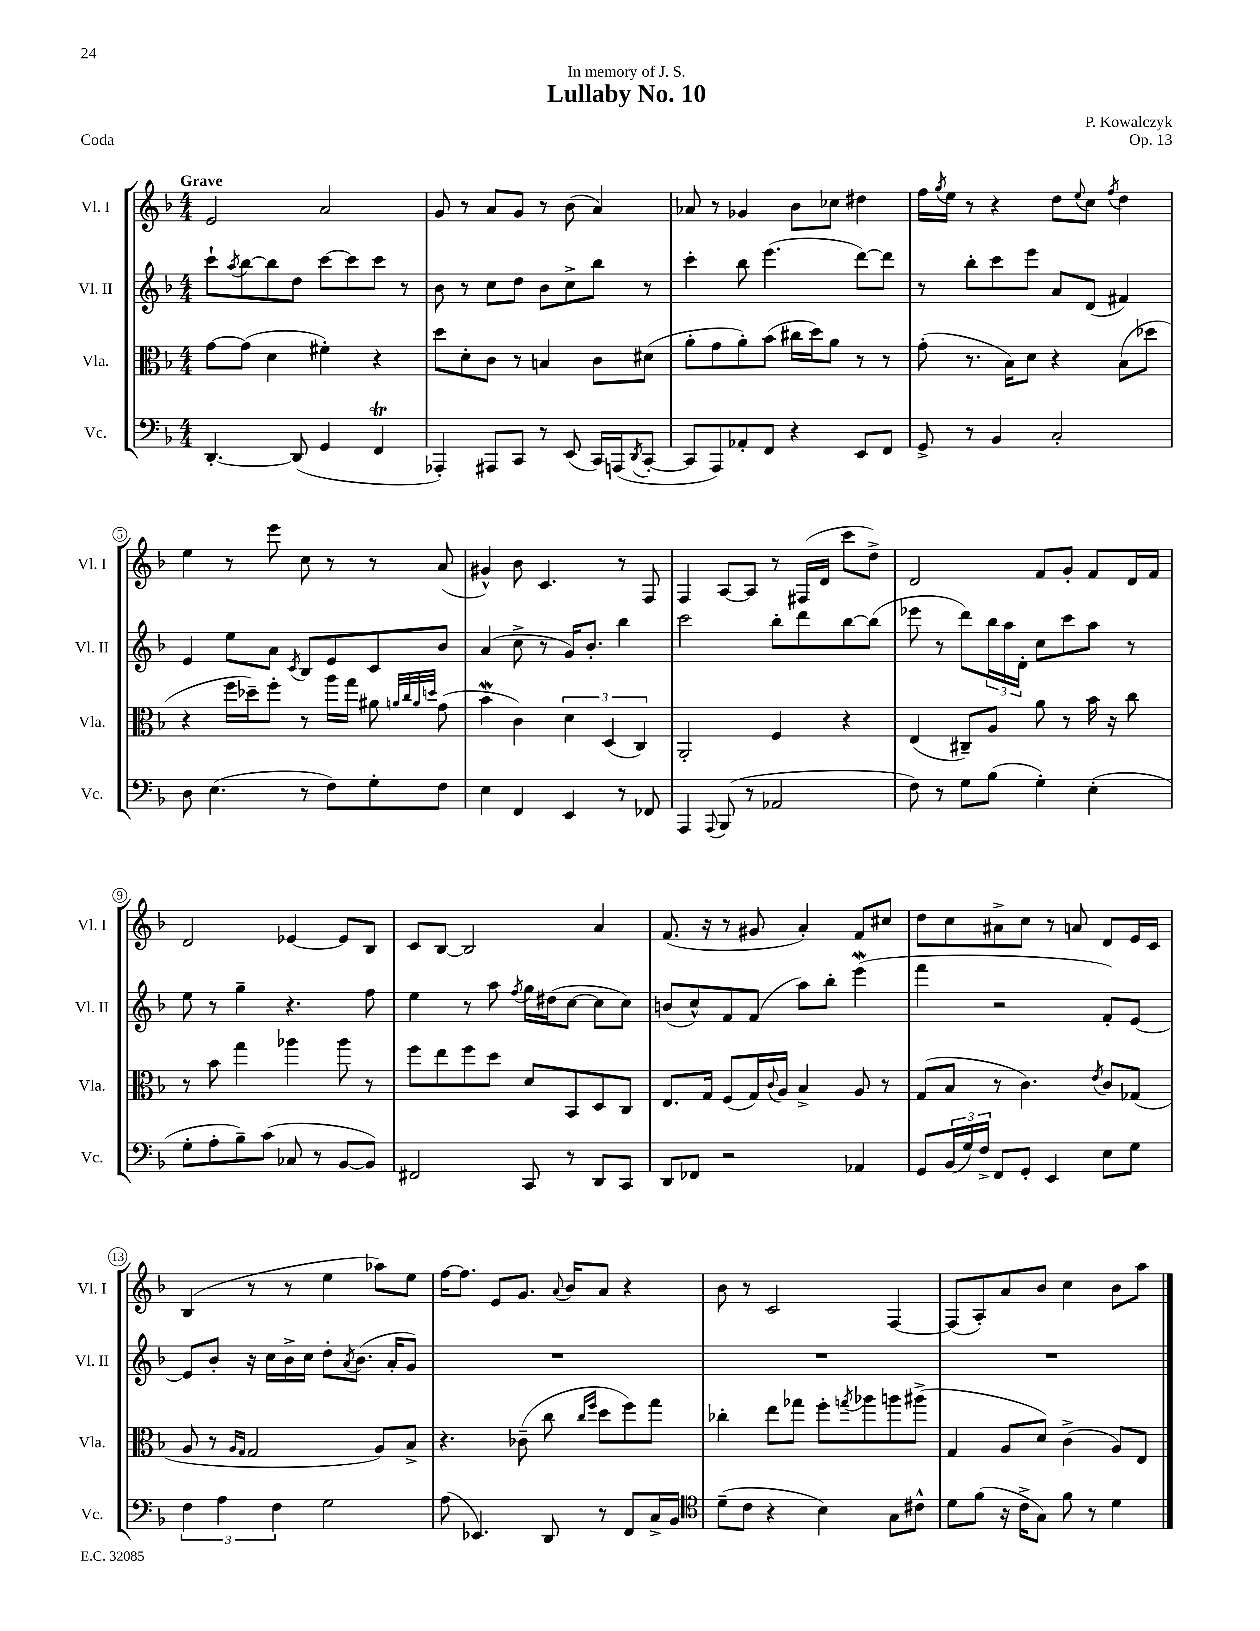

**kern	**kern	**kern	**kern
*staff4	*staff3	*staff2	*staff1
*clefF4	*clefC3	*clefG2	*clefG2
*k[b-]	*k[b-]	*k[b-]	*k[b-]
*M4/4	*M4/4	*M4/4	*M4/4
[4.DD'/	[8g\L	8ccc`\L	2e/
.	.	8qaa/	.
.	(8g\]J	[8bb-\	.
.	4d\	8bb-\]	.
(8DD/]	.	8dd\J	.
4GG/	4f#'\)	[8ccc\L	2a/
.	.	8ccc\]	.
4FF/	4r	8ccc\J	.
.	.	8r	.
=	=	=	=
4AAA-'/)	8dd\L	8b-\	8g/
.	8d'\	8r	8r
8AAA#/L	8c\J	8cc\L	8a/L
8CC/J	8r	8dd\J	8g/J
8r	4B/	8b-\L	8r
(8EE/	.	8cc^\	(8b-\
16CC/LL)	8c\L	8bb-\J	4a/)
(16AAA/J	.	.	.
8qDD/	.	.	.
[8CC'/J	(8d#\J	8r	.
=	=	=	=
8CC/]L	8a'\L	4ccc'\	8a-/
8AAA/)	8g\	.	8r
8AA-'/	8a'\)	8bb-\	4g-/
8FF/J	(8b-\J	(4.eee\	.
4r	16cc#\LL	.	8b-\L
.	16dd\J)	.	.
.	8a\J	.	8cc-\J
8EE/L	8r	[8ddd\L)	4dd#\
8FF/J	8r	8ddd\]J	.
=	=	=	=
8GG^/	(8g'\	8r	16ff\LL
.	.	.	8qgg/
.	.	.	16ee\JJ
8r	8.r	8bb-'\L	8r
4BB-/	.	8ccc\	4r
.	16B-\LK)	.	.
.	8d\J	8eee\J	.
2C'/	4r	8a/L	8dd\L
.	.	.	8qqee/
.	.	(8d/J	8cc\J
.	.	.	8qff/
.	(8B-\L	4f#/)	4dd\
.	8dd-\J	.	.
=	=	=	=
8D\	4r	4e/	4ee\
(4.E\	.	.	.
.	16ff\LL	8ee\L	8r
.	16dd-~\J)	.	.
.	8ff'\J	8a\J	8eee\
.	.	8qc/	.
8r	8r	8B-/L	8cc\
8F\L)	16aa\LL	8e/	8r
.	16gg\JJ	.	.
8G'\	8a#\	8c/	8r
.	32qqa/LLL	.	.
.	32qqcc/	.	.
.	32qqa/	.	.
.	32qqdd/JJJ	.	.
8F\J	(8g\	8b-/J	(8a/
=	=	=	=
4E\	4b-\	(4a/	4g#^^/)
4FF/	4c\)	8cc^\	8b-\
.	.	8r	4.c/
4EE/	6d\	16g/LK)	.
.	.	8.b-'/J	.
.	(6D/	.	.
8r	.	4bb-\	8r
.	6C/)	.	.
8FF-/	.	.	8F/
=	=	=	=
4AAA/	2AA'/	2ccc\	4F/
8qqAAA/	.	.	.
(8BBB-/	.	.	[8A/L
8r	.	.	8A/]J
2AA-/	4F/	8bb-'\L	8r
.	.	8ddd\	(16F#/LL
.	.	.	16d/JJ
.	4r	[8bb-\	8ccc\L
.	.	(8bb-\]J	8dd^\J)
=	=	=	=
8F\)	(4E/	8eee-\	2d/
8r	.	8r	.
8G\L	8C#~/L)	8ddd\L)	.
(8B-\J	8A/J	24bb-\L	.
.	.	24aa\	.
.	.	24d'\JJ	.
4G'\)	8a\	8cc\L	8f/L
.	8r	8ccc\	8g'/J
(4E'\	16b-\	8aa\J	8f/L
.	16r	.	.
.	8cc\	8r	16d/L
.	.	.	16f/JJ
=	=	=	=
8G'\L	8r	8ee\	2d/
8A'\	8b-\	8r	.
8B-~\)	4gg\	4gg~\	.
(8c\J	.	.	.
8C-/	4aa-\	4.r	[4e-/
8r	.	.	.
[8BB-/L	8aa-\	.	8e-/]L
8BB-/]J)	8r	8ff\	8B-/J
=	=	=	=
2FF#/	8ff\L	4ee\	8c/L
.	8ee\	.	[8B-/J
.	8ff\	8r	2B-/]
.	8dd\J	8aa\	.
.	.	8qff/	.
8CC/	8d/L	16gg\LL	.
.	.	(16dd#\J	.
8r	8BB-/	[8cc\J	.
8DD/L	8D/	8cc\]L	4a/
8CC/J	8C/J	8cc\J)	.
=	=	=	=
8DD/L	8.E/L	(8b/L	(8.f/
8FF-/J	.	8cc^^/)	.
.	16G/Jk	.	16r
2r	(8F/L	8f/	8r
.	16G/L)	(8f/J	8g#/
.	8qqc/	.	.
.	16A/JJ	.	.
.	4B-^/	8aa\L)	4a'/)
.	.	8bb-'\J	.
4AA-/	8A/	(4eee\	8f/L
.	8r	.	8cc#/J
=	=	=	=
8GG/L	(8G/L	4fff\	8dd\L
(24BB-/L	8B-/J	.	8cc\
24G/)	.	.	.
24F^/JJ	.	.	.
8FF/L	8r	2r	8a#^\
8GG'/J	4.c\)	.	8cc\J
4EE/	.	.	8r
.	.	.	8a/
.	8qe/	.	.
8E\L	8c/L	8f'/L)	8d/L
8G\J	(8G-/J	[8e/J	16e/L
.	.	.	16c/JJ
=	=	=	=
6F\	8A/	8e/]L	(4B-/
.	8r	8b-'/J	.
6A\	.	.	.
.	16qqA/LL	.	.
.	16qqG/JJ	.	.
.	2G/	16r	8r
.	.	16cc\LL	.
6F\	.	.	.
.	.	16b-^\	8r
.	.	16cc\JJ	.
2G\	.	8dd'\L	4ee\
.	.	8qa/	.
.	.	(8.b-\J	.
.	8A/L)	.	8aa-\L)
.	.	16a'/LK	.
.	8B-^/J	8g/J)	8ee\J
=	=	=	=
(8A\	4.r	1r	[16ff\LK
.	.	.	8.ff\]J
4.EE-/)	.	.	.
.	.	.	8e/L
.	(8c-~\	.	8.g/J
8DD/	8cc\	.	.
.	.	.	8qqa/
.	.	.	16b-/LK
.	16qqcc/LL	.	.
.	16qqff/JJ	.	.
8r	8dd\L	.	8a/J
8FF/L	8ff\)	.	4r
16C^/L	8gg\J	.	.
16BB-/JJ	.	.	.
=	=	=	=
*clefC4	*	*	*
(8d~\L	4cc-'\	1r	8b-\
8c\J	.	.	8r
4r	8ee\L	.	2c/
.	8gg-\J	.	.
4B-\)	8ff'\L	.	.
.	8qgg/	.	.
.	8aa-\	.	.
8G\L	8aa\	.	[4F/
8c#^^\J	(8aa#^\J	.	.
=	=	=	=
8d\L	4G/	1r	(8F/]L
(8f\J	.	.	8A'/)
16r	8A/L	.	8a/
16c^\LK	.	.	.
8G\J)	8d/J)	.	8b-/J
8f\	(4c^\	.	4cc\
8r	.	.	.
4d\	8A/L)	.	8b-\L
.	8E/J	.	8aa\J
==	==	==	==
*-	*-	*-	*-
